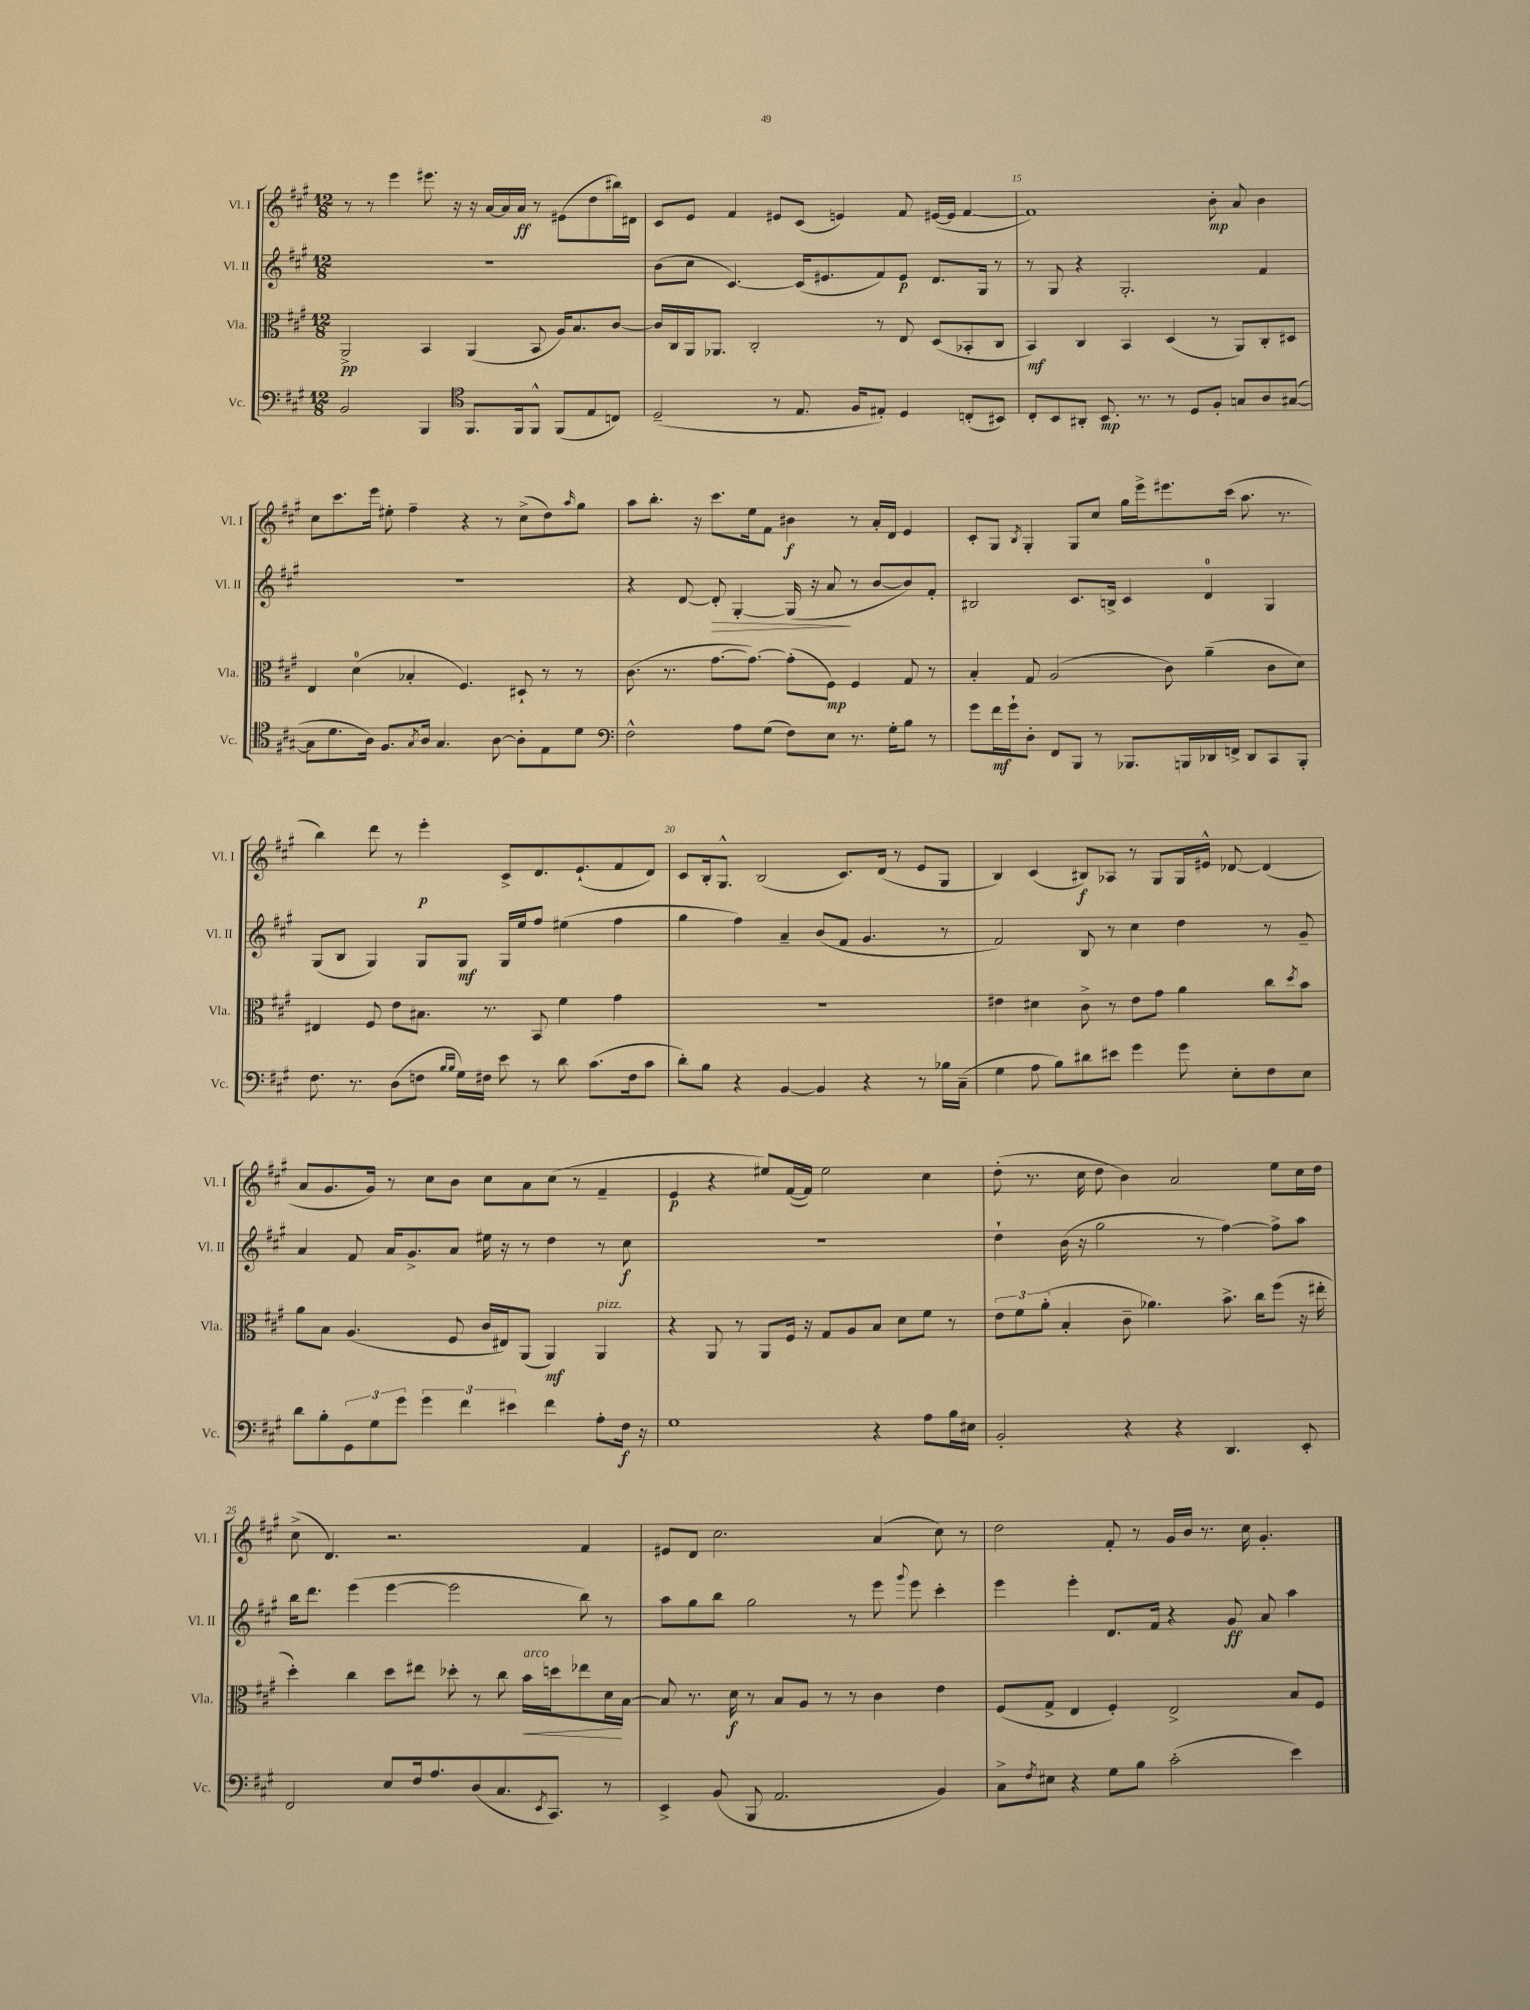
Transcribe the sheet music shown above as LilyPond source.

<<
\new StaffGroup <<
\new Staff = "s0" \with { instrumentName = "Vl. I" shortInstrumentName = "Vl. I" } {
    \clef treble \key a \major \numericTimeSignature \time 12/8
    r8 r8 e'''4 eis'''8. r16 r16 a'16~ a'16 a'16\ff r8 eis'8( d''8 bis''16) dis'16 |
    cis'8 e'8 fis'4 eis'8 cis'8( e'4) fis'8 eis'16~( eis'16 fis'4~ |
    fis'1) b'8-.\mp a'8 b'4 |
    cis''8 cis'''8. e'''16 eis''8-. fis''4-- r4 r8 cis''8->( d''8) \grace { a''16 } gis''8 |
    a''8 b''8.-. r16 cis'''8. e''16 fis'8 bis'4\f r8 a'16-. d'16 e'4 |
    cis'8-. gis8 \acciaccatura { b8 } gis4-. gis8 cis''8 gis''16 e'''16-> eis'''8. cis'''16( a''8. r8. |
    b''4) d'''8 r8 e'''4-.\p cis'8-> d'8. e'8.-!( fis'8 d'8) |
    cis'8 b16-. gis8.-^ b2( cis'8.) d'16( r8 e'8 gis8 |
    b4) cis'4( bis8\f) aes8 r8 gis8 gis16 eis'16-^ des'8~ des'4( |
    a'8 gis'8. gis'16) r8 cis''8 b'8 cis''8 a'8 cis''8( r8 fis'4-- |
    e'4\p r4 eis''8) fis'16~( fis'16) eis''2 cis''4 |
    d''8-.( r8. cis''16 d''8 b'4) a'2 e''8 cis''16 d''16 |
    cis''8->( d'4.) r2. fis'4 |
    eis'8 d'8 cis''2. a'4( cis''8) r8 |
    d''2 fis'8-. r8 gis'16 b'16 r8. cis''16 gis'4.-. \bar "|." |
}
\new Staff = "s1" \with { instrumentName = "Vl. II" shortInstrumentName = "Vl. II" } {
    \clef treble \key a \major \numericTimeSignature \time 12/8
    R1. |
    b'8( cis''8 cis'4.~) cis'16( eis'8. fis'8) eis'8\p d'8. gis16 r8 |
    r8 gis8 r4 gis2.-. fis'4 |
    R1. |
    r4 d'8~ d'8-.\> gis4~-. gis16( r16 a'8\! r8 b'8~ b'8) fis'8-. |
    bis2 cis'8. b16-> cis'4 d'4-0 gis4 |
    gis8( b8 gis4) gis8 gis8\mf gis16 e''16 fis''8 eis''4( fis''4 |
    gis''4 fis''4) a'4-- b'8( fis'8 gis'4. r8 |
    fis'2) b8 r8 cis''4 d''4 r8 gis'8-- |
    a'4 fis'8 a'16 gis'8.-> a'8 eis''16 r16 r8 d''4 r8 cis''8\f |
    R1. |
    d''4-! b'16( r16 gis''2 r8 fis''4~) fis''8-> a''8 |
    b''16 d'''8. e'''4( e'''4~ e'''2 b''8) r8 |
    a''8 gis''8 b''8 gis''2 r8 e'''8 \appoggiatura { gis'''8 } e'''8 cis'''4-. |
    e'''4 e'''4-. d'8. fis'16 r4 gis'8\ff a'8 a''4 \bar "|." |
}
\new Staff = "s2" \with { instrumentName = "Vla." shortInstrumentName = "Vla." } {
    \clef alto \key a \major \numericTimeSignature \time 12/8
    a,2->\pp b,4 a,4( b,8 a16) b8. cis'8~ |
    cis'16 cis16 a,16 aes,8. cis2-. r8 e8 d8( bes,8-. cis8 |
    b,4\mf) cis4 b,4 d4( r8 a,8) cis8-. dis8 |
    e4 d'4-0( bes4-. fis4.) dis8-! r8 r8 |
    cis'8.( r8. gis'8.~ gis'8.~) gis'8-.( fis8\mp) fis4 gis8 r8 |
    b4-. gis8 a2( cis'8) a'4--( cis'8 d'8) |
    eis4 fis8 e'8 bis8. r8. b,8 fis'4 gis'4 |
    R1. |
    eis'4 dis'4 cis'8-> r8 eis'8 gis'8 a'4 cis''8 \acciaccatura { d''8 } b'8 |
    a'8 b8 a4.( fis8 cis'16 eis16) a,8( a,4\mf) a,4^\markup { \italic "pizz." } |
    r4 a,8 r8 a,8 fis16 r16 gis8 a8 b8 d'8 fis'8 r8 |
    \tuplet 3/2 { e'8 fis'8 a'8-.( } b4-. cis'8-- aes'4.) b'8.-> cis''16 fis''8( r16 eis''16-. |
    d''4-.) cis''4 d''8 eis''8 des''8-. r8 cis''8 b'16\<^\markup { \italic "arco" } d''16 ees''8 d'16\! b16~ |
    b8 r8. d'16\f r8 b8 a8 r8 r8 cis'4 e'4 |
    fis8( gis8-> e4 fis4-.) e2-> b8 fis8 \bar "|." |
}
\new Staff = "s3" \with { instrumentName = "Vc." shortInstrumentName = "Vc." } {
    \clef bass \key a \major \numericTimeSignature \time 12/8
    b,2 b,,4 \clef tenor fis,8. fis,16 fis,8-^ fis,8( e8 c8) |
    d2--( r8 e8. fis16 eis8-.) d4 c8-.( bis,8) |
    cis8-. b,8 ais,8-. b,8.\mp r8. r8 d8 fis8-. g8 a8 gis8~( |
    gis8 d'8. a16) fis8. \acciaccatura { gis8 } a16 gis4. a8~ a8-. e8 d'8 |
    \clef bass fis2-^ a8 gis8( fis8) e8 r8. gis16-. b8 r8 |
    gis'8 fis'16\mf gis'16-! d8-. fis,8 b,,8 r8 bes,,8. b,,16 des,16 f,16-> des,8 cis,8 b,,8-. |
    fis8. r8. d8( f8 \grace { b16 b16 } gis16) fis16 e'8 r8 d'8 cis'8.( fis16 cis'8 |
    d'8-.) b8 r4 b,4~ b,4 r4 r8 bes16 cis16--( |
    gis4 a8 b8) dis'8 eis'8 gis'4 gis'8 e8-. fis8 e8 |
    d'8 b8-. \tuplet 3/2 { gis,8 gis8 gis'8 } \tuplet 3/2 { gis'4 fis'4 eis'4 } fis'4 a8-. fis16\f r16 |
    gis1 r4 a8 b16 eis16 |
    b,2-. r4 r4 d,4. e,8-. |
    fis,2 e8 fis16 a8. d8( cis8. \acciaccatura { e,8 } cis,8.) r8 |
    e,4-> b,8( b,,8 a,2. b,4) |
    cis8-> \acciaccatura { fis8 } eis8 r4 gis8 b8 cis'2-.( e'4) \bar "|." |
}
>>
>>
\layout { \context { \Score currentBarNumber = #13 \override BarNumber.break-visibility = ##(#f #t #t) barNumberVisibility = #(every-nth-bar-number-visible 5) } }
